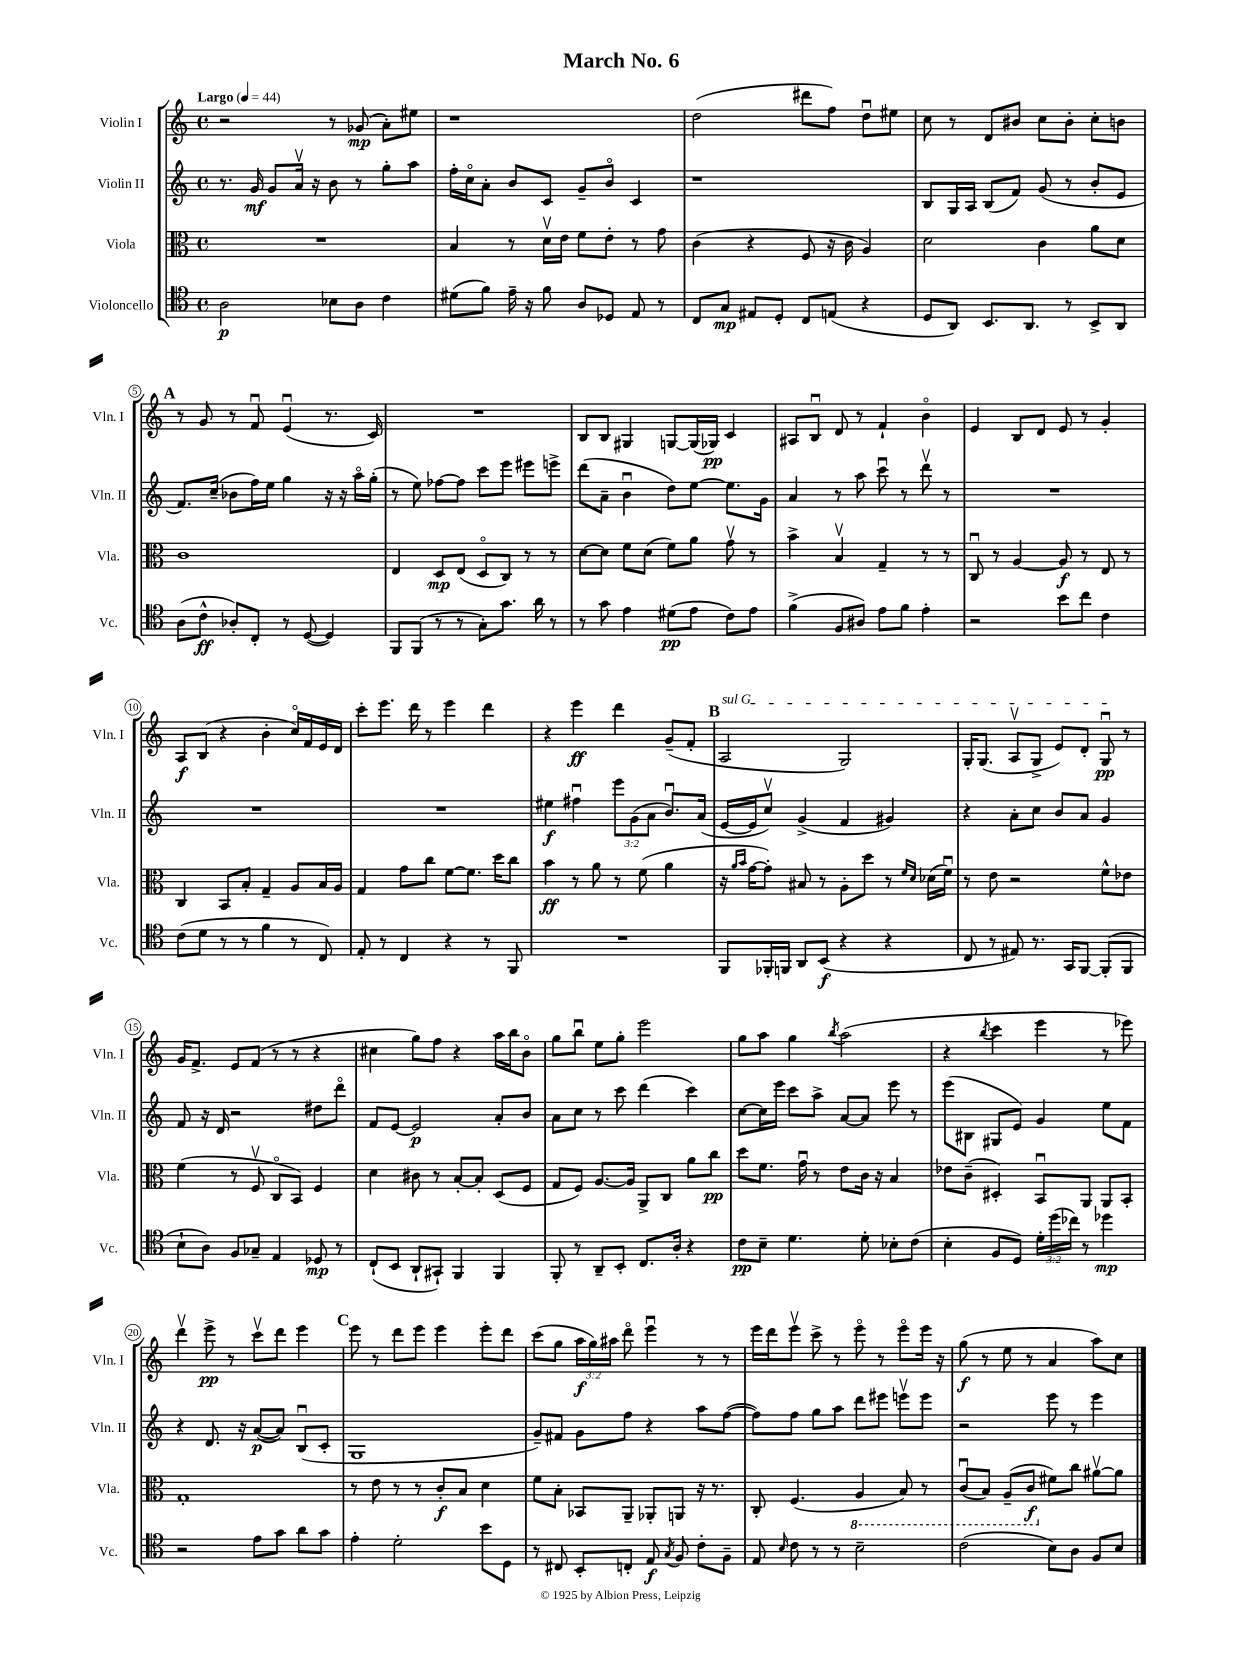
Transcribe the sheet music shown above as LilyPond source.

\header { title = "March No. 6" }
<<
\new StaffGroup <<
\new Staff = "s0" \with { instrumentName = "Violin I" shortInstrumentName = "Vln. I" } {
    \clef treble \key c \major \defaultTimeSignature \time 4/4 \override Staff.TupletNumber.text = #tuplet-number::calc-fraction-text \tempo "Largo" 4 = 44
    \autoBeamOff r2 r8 ges'8\mp( a'8[-.) eis''8] |
    r1 |
    d''2( dis'''8[ f''8]) d''8[\downbow eis''8] |
    c''8 r8 d'8[ bis'8] c''8[ bis'8]-. c''8[-. b'8] |
    \mark \markup { \bold "A" } r8 g'8 r8 f'8\downbow e'4\downbow( r8. c'16) |
    R1 |
    b8[ b8] gis4 g8[~ g16( ges16]\pp) c'4 |
    ais8[ b8]\downbow d'8 r8 f'4-! b'4\flageolet |
    e'4 b8[ d'8] e'8 r8 g'4-. |
    a8[\f b8]( r4 b'4-. c''16[\flageolet) f'16 e'16 d'16] |
    c'''8[-. e'''8.] d'''16 r8 e'''4 d'''4 |
    r4 e'''4\ff d'''4 g'8[--( f'8]-. |
    \mark \markup { \bold "B" } \once \override TextSpanner.bound-details.left.text = \markup { \italic "sul G" } a2\startTextSpan g2) |
    g16[-. g8.]( a8[\upbow g8]-> e'8[) d'8]-. g8\downbow\pp\stopTextSpan r8 |
    g'16[ f'8.]-> e'8[ f'8]( r8 r8 r4 |
    cis''4 g''8[) f''8] r4 a''16[ b''16 b'8]\flageolet |
    g''8[ b''8]\downbow e''8[ g''8]-. e'''2 |
    g''8[ a''8] g''4 \acciaccatura { b''8 } a''2( |
    r4 \acciaccatura { b''8 } c'''4 e'''4 r8 ees'''8) |
    d'''4\upbow e'''8->\pp r8 c'''8[\upbow d'''8] e'''4 |
    \mark \markup { \bold "C" } e'''8 r8 d'''8[ e'''8] e'''4 e'''8[-. d'''8] |
    c'''8[( g''8] \tuplet 3/2 { a''16[\f g''16) ais''16] } d'''8\flageolet e'''4\downbow r8 r8 |
    e'''16[ d'''16 e'''8]\upbow c'''8-> r8 e'''8\flageolet r8 e'''8[\flageolet e'''16] r16 |
    g''8\f( r8 e''8 r8 a'4 a''8[) c''8] \bar "|." |
}
\new Staff = "s1" \with { instrumentName = "Violin II" shortInstrumentName = "Vln. II" } {
    \clef treble \key c \major \defaultTimeSignature \time 4/4 \override Staff.TupletNumber.text = #tuplet-number::calc-fraction-text
    \autoBeamOff r8. g'16\mf g'8[ a'16]\upbow r16 b'8 r8 g''8[-. a''8] |
    f''16[-. c''16\flageolet a'8]-. b'8[ c'8] g'8[-- b'8]\flageolet c'4 |
    r1 |
    b8[ g16 a16] b8[( f'8]) g'8( r8 b'8[-. e'8] |
    \mark \markup { \bold "A" } f'8.[) c''16]--( bes'8[ f''16) e''16] g''4 r16 r16 a''16[\flageolet g''16]-.( |
    r8 e''8) fes''8[~ fes''8] c'''8[ e'''8] eis'''8[ e'''8]-> |
    d'''8[( a'8]-- b'4\downbow d''8[) e''8]~ e''8.[ g'16] |
    a'4 r8 a''8 c'''8\downbow r8 d'''8\upbow r8 |
    R1 |
    R1 |
    R1 |
    eis''4\f fis''4\downbow \tuplet 3/2 { e'''8[ g'8( a'8] } b'8.[\downbow) a'16]( |
    \mark \markup { \bold "B" } e'16[~ e'16 c''8]\upbow) g'4->( f'4 gis'4) |
    r4 a'8[-. c''8] b'8[ a'8] g'4 |
    f'8 r16 d'16 r2 dis''8[ d'''8]\flageolet |
    f'8[ e'8]~ e'2\p a'8[-. b'8] |
    a'8[ c''8] r8 c'''8 d'''4( c'''4) |
    c''8[~ c''16 e'''16] c'''8[ a''8]-> a'8[~ a'8] e'''8 r8 |
    e'''8[( bis8] gis8[ e'8]) g'4 e''8[ f'8] |
    r4 d'8. r16 a'8[~\p( a'8]) b8[\downbow( c'8]-. |
    \mark \markup { \bold "C" } g1 |
    g'8[--) fis'8] g'8[ f''8] r4 a''8[ f''8]~( |
    f''8[) f''8] g''8[ a''8] d'''8[ eis'''8] e'''8[\upbow e'''8] |
    r2 e'''8 r8 e'''4 \bar "|." |
}
\new Staff = "s2" \with { instrumentName = "Viola" shortInstrumentName = "Vla." } {
    \clef alto \key c \major \defaultTimeSignature \time 4/4
    \autoBeamOff R1 |
    b4 r8 d'16[\upbow e'16] f'8[ e'8]-. r8 g'8 |
    c'4( r4 f8 r16 c'16 a4) |
    d'2 c'4 a'8[ d'8] |
    \mark \markup { \bold "A" } c'1 |
    e4 d8[\mp e8]( d8[\flageolet c8]) r8 r8 |
    d'8[~ d'8] f'8[ d'8]( f'8[) a'8] g'8\upbow r8 |
    b'4-> b4\upbow g4-- r8 r8 |
    c8\downbow r8 a4~ a8\f r8 e8 r8 |
    c4 b,8[ b8]-. g4-- a8[ b16 a16] |
    g4 g'8[ c''8] f'8[~ f'8.] d''16[ c''8] |
    b'4\ff r8 a'8 r8 f'8( a'4 |
    \mark \markup { \bold "B" } r16 \grace { a'16[ b'16] } g'16[~ g'8]-.) bis8 r8 a8[-. d''8] r8 \grace { f'16[ d'16] } des'16[( f'16]\downbow) |
    r8 e'8 r2 f'8[-^ ees'8] |
    f'4( r8 f8\upbow c8[\flageolet b,8]) f4 |
    d'4 cis'8 r8 b8[~-. b8]-. d8[( f8] |
    g8[ f8]) a8.[~ a16] a,8[-> c8] a'8[ c''8]\pp |
    d''8[ f'8.] g'16\downbow r8 e'8[ c'16] r16 b4 |
    ees'8[ c'8]--( dis4-.) b,8[\downbow a,8] a,8[ b,8]-. |
    g1-. |
    \mark \markup { \bold "C" } r8 e'8 r8 r8 c'8[-.\f b8] d'4 |
    f'8[ b8]-. bes,8[ a,8]-- aes,8[-. a,8] r16 r8. |
    c8-. f4.( \ottava #-1 a,4 b,8) r8 |
    c8[\downbow( b,8]) a,8[--( c8]\f \ottava #0 fis'8[) c''8] ais'8[~\upbow ais'8] \bar "|." |
}
\new Staff = "s3" \with { instrumentName = "Violoncello" shortInstrumentName = "Vc." } {
    \clef tenor \key c \major \defaultTimeSignature \time 4/4 \override Staff.TupletNumber.text = #tuplet-number::calc-fraction-text
    \autoBeamOff a2\p bes8[ a8] c'4 |
    dis'8[( f'8]) e'16-- r16 f'8 a8[ des8] e8 r8 |
    c8[ g8]\mp eis8[ d8]-. c8[ e8]( r4 |
    d8[ a,8]) b,8.[ a,8.] r8 b,8[-> a,8] |
    \mark \markup { \bold "A" } a8[( c'8]-^\ff aes8[-.) c8]-. r8 d8~( d4) |
    f,8[ f,8]( r8 r8 g8[-.) g'8.] a'16 r8 |
    r8 g'8 e'4 dis'8[\pp( e'8] c'8[) e'8] |
    f'4->( f8[ ais8]) e'8[ f'8] e'4-. |
    r2 b'8[ c''8] c'4 |
    c'8[( d'8] r8 r8 f'4 r8 c8) |
    e8-. r8 c4 r4 r8 f,8 |
    R1 |
    \mark \markup { \bold "B" } f,8[ fes,16-. f,16] a,8[ b,8]\f( r4 r4 |
    c8 r8 eis8) r8. g,16[ f,8]~ f,8[-.( f,8] |
    b8[-! a8]) f8[ ges8]-- e4 des8\mp r8 |
    c8[-!( b,8] a,8[-! gis,8]-!) f,4 f,4 |
    f,8-. r8 a,8[-- b,8]-. c8.[ a16]-. r4 |
    c'8[\pp b8]-- d'4. d'8-. bes8[-. c'8]( |
    b4-. f8[ d8]) \tuplet 3/2 { d'16[-. d''16( ces''16]) } r8 des''4\mp |
    r2 e'8[ g'8] a'8[ g'8] |
    \mark \markup { \bold "C" } e'4-. d'2-. b'8[ d8] |
    r8 cis8 b,8[-. c8]-. e8\f \acciaccatura { g8 } f8 c'8[-. f8]-- |
    e8 \grace { b16 } c'8 r8 r8 b2-- |
    c'2( b8[) a8] f8[ b8] \bar "|." |
}
>>
>>
\layout { \context { \Score \override BarNumber.stencil = #(make-stencil-circler 0.1 0.3 ly:text-interface::print) } }
